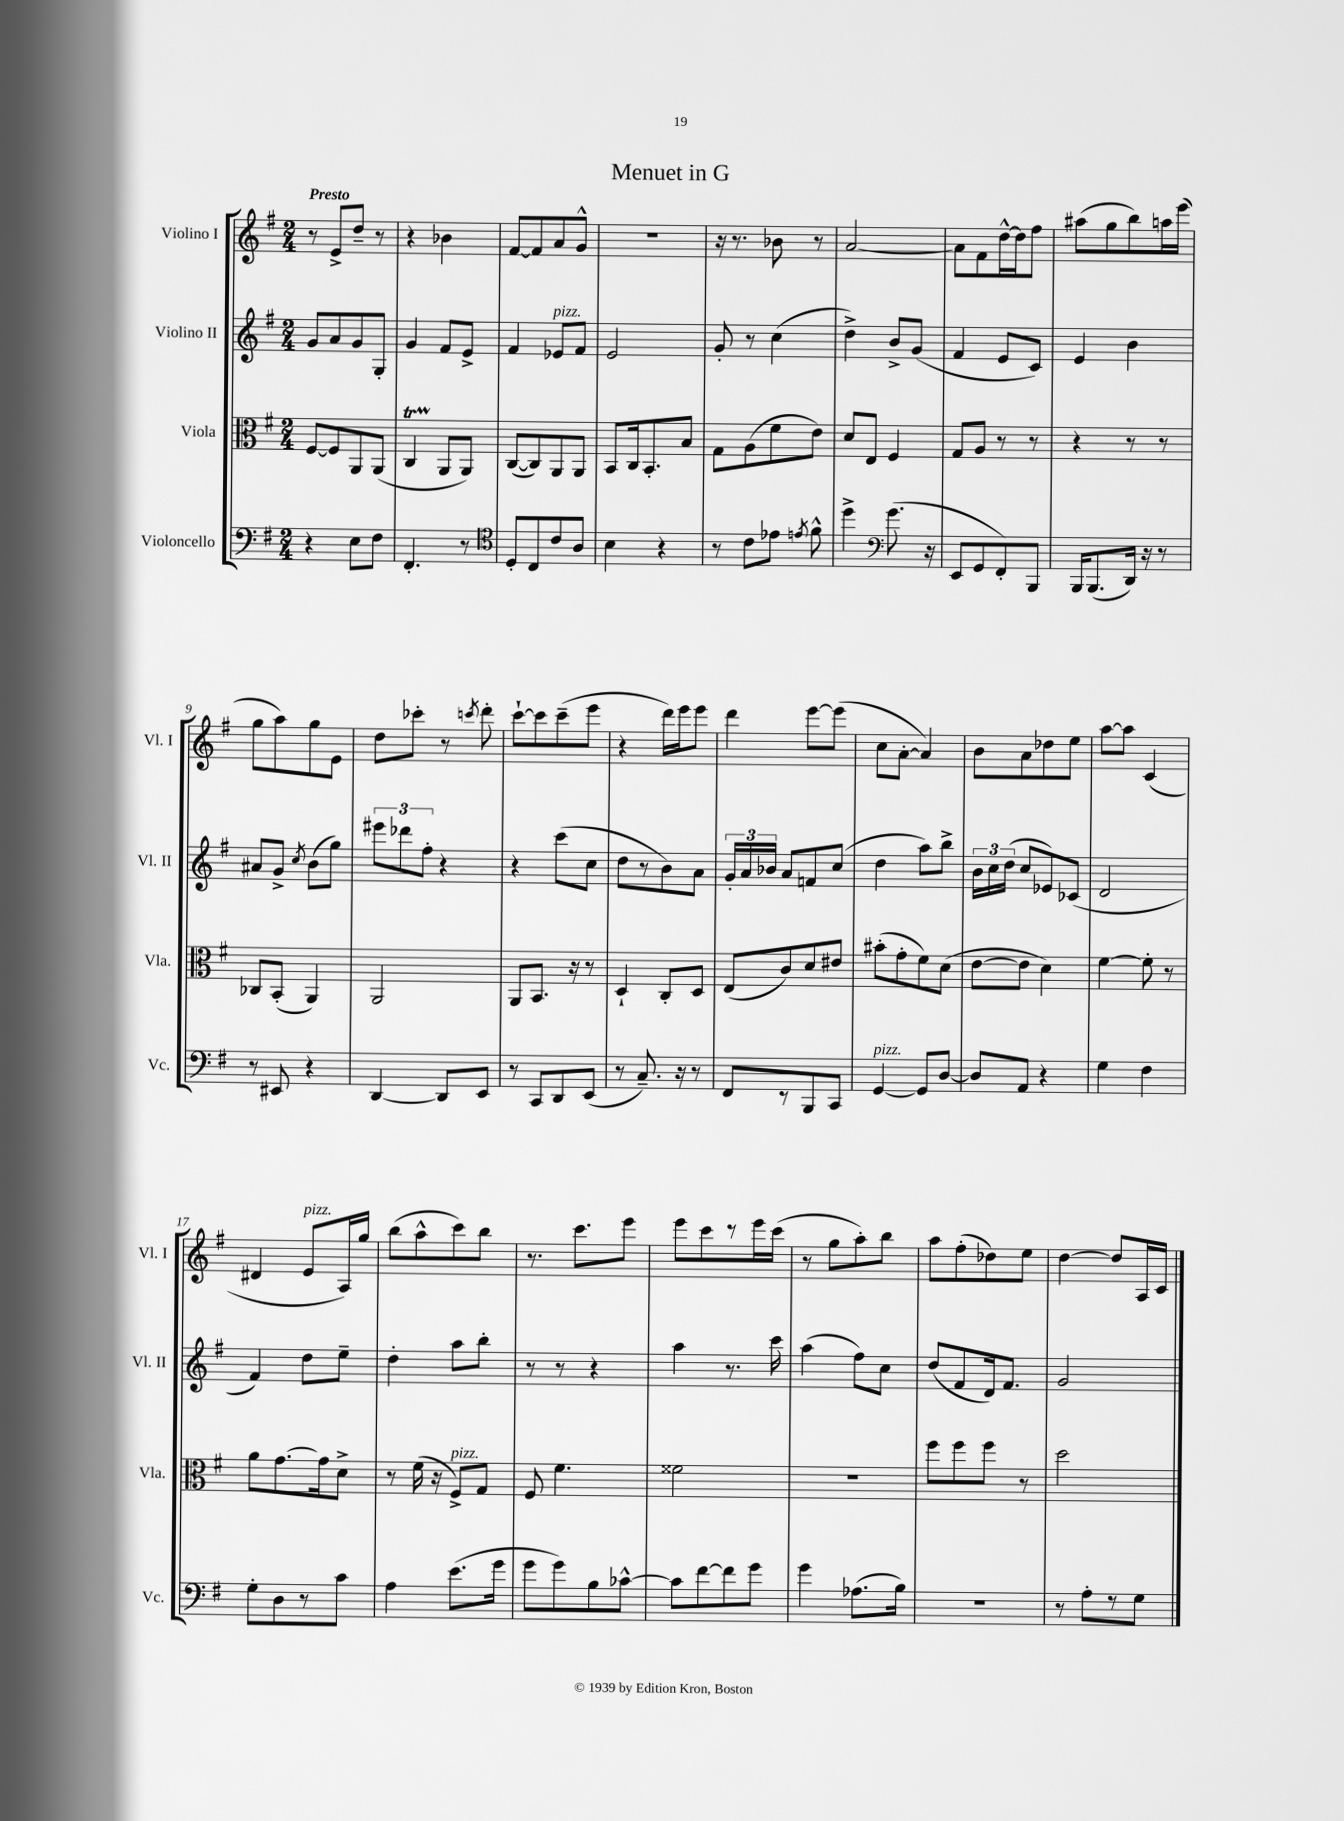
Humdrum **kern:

**kern	**kern	**kern	**kern
*part4	*part3	*part2	*part1
*staff4	*staff3	*staff2	*staff1
*I"Violoncello	*I"Viola	*I"Violino II	*I"Violino I
*I'Vc.	*I'Vla.	*I'Vl. II	*I'Vl. I
*clefF4	*clefC3	*clefG2	*clefG2
*k[f#]	*k[f#]	*k[f#]	*k[f#]
*M2/4	*M2/4	*M2/4	*M2/4
=1	=1	=1	=1
!	!	!	!LO:TX:a:B:t=Presto
4r	[8F#/L	8g/L	8r
.	8F#/]	8a/	8e^/L
8E\L	8AA/	8g/	8dd~/J
8F#\J	(8AA/J	8G'/J	8r
=2	=2	=2	=2
4.FF#'/	4CT/	4g/	4r
.	8AA/L	8f#/L	4b-X\
8r	8AA/J)	8e^/J	.
=3	=3	=3	=3
*clefC4	*	*	*
8D'/L	([8C/L	4f#/	[8f#/L
8C/	8C/])	.	8f#/]
!	!	!LO:TX:a:i:t=pizz.	!
8c/	8AA/	8e-X/L	8a/
8A/J	8AA/J	8f#/J	8g^^/J
=4	=4	=4	=4
4B\	8BB/L	2e/	2r
.	16C/k	.	.
.	8.BB'/	.	.
4r	.	.	.
.	8B/J	.	.
=5	=5	=5	=5
8r	8G\L	8g'/	16r
.	.	.	8.r
8c\L	(8A\	8r	.
8e-X\J	8f#\	(4cc\	8b-X\
8qen/	.	.	.
8f#^^\	8e\J)	.	8r
=6	=6	=6	=6
4dd^\	8d/L	4dd^\)	[2a/
.	8E/J	.	.
*clefF4	*	*	*
(8.g\	4F#/	8b^/L	.
.	.	(8g/J	.
16r	.	.	.
=7	=7	=7	=7
8EE/L	8G/L	4f#/	8a\L]
8GG/	8A/J	.	8f#\
8FF#'/)	8r	8e/L	[16dd^^\L
.	.	.	16dd\J]
8BBB/J	8r	8c/J)	8ff#\J
=8	=8	=8	=8
16BBB/KL	4r	4e/	(8aa#X\L
(8.BBB/	.	.	.
.	.	.	8gg\
16DD/Jk)	8r	4b\	8bb\)
16r	.	.	.
8r	8r	.	16aan\L
.	.	.	(16eee\JJ
!!LO:LB:g=z
=9	=9	=9	=9
8r	8C-X/L	8a#X/L	8gg\L
8EE#X/	(8BB'/J	8g^/J	8aa\)
.	.	8qcc/	.
4r	4AA/)	(8b\L	8gg\
.	.	8gg\J)	8e\J
=10	=10	=10	=10
[4DD/	2AA/	12eee#X\L	8dd\L
.	.	12ddd-X\	.
.	.	.	8ccc-X'\J
.	.	12ff#'\J	.
8DD/L]	.	4r	8r
.	.	.	8qcccn/
8EE/J	.	.	8ddd'\
=11	=11	=11	=11
8r	8AA/L	4r	[8ccc`\L
8CC/L	8.BB/J	.	8ccc\]
8DD/	.	(8ccc\L	(8ccc~\
.	16r	.	.
(8EE/J	8r	8cc\J	8eee\J
=12	=12	=12	=12
8r	4D`/	8dd\L	4r
8.C~/)	.	8r	.
.	8C'/L	8b\)	16ddd\LL)
16r	.	.	16eee\J
8r	8D/J	8a\J	8eee\J
=13	=13	=13	=13
8FF#/L	(8E/L	24g'/LL	4ddd\
.	.	24a/	.
.	.	24b-X/JJ	.
8r	8c/)	8a/L	.
8BBB/	8d/	8fn/	[8eee\L
8CC/J	8e#X/J	(8cc/J	(8eee\J]
=14	=14	=14	=14
!LO:TX:a:i:t=pizz.	!	!	!
[4GG/	(8b#X'\L	4dd\	8cc\L
.	8g'\	.	[8a'\J
8GG/L]	8f#\)	8aa\L)	4a/])
[8D/J	(8d\J	8bb^\J	.
=15	=15	=15	=15
8D/L]	[8e\L	24b\LL	8b\L
.	.	24cc\	.
.	.	(24dd\JJ	.
8AA/J	8e\J]	8cc/L	8a\
4r	4d\)	8e-X/)	8dd-X\
.	.	(8c-X/J	8ee\J
=16	=16	=16	=16
4G\	[4f#\	2d/	[8aa\L
.	.	.	8aa\J]
4F#\	8f#'\]	.	(4c/
.	8r	.	.
!!LO:LB:g=z
=17	=17	=17	=17
8G'\L	8a\L	4f#/)	4d#X/
8D\	[8.g\	.	.
!	!	!	!LO:TX:a:i:t=pizz.
8r	.	8dd\L	8e/L
.	16g\k]	.	.
8c\J	8d^\J	8ee~\J	16A/L)
.	.	.	16gg/JJ
=18	=18	=18	=18
4A\	8r	4dd'\	(8bb\L
.	(16f#\	.	8aa^^\
.	16r	.	.
!	!LO:TX:a:i:t=pizz.	!	!
(8.e\L	8F#^/L)	8aa\L	8ccc\)
.	8G/J	8bb'\J	8bb\J
16g\Jk	.	.	.
=19	=19	=19	=19
8g\L	8F#/	8r	8.r
8g\)	4.f#\	8r	.
.	.	.	8.ccc\L
8B\	.	4r	.
[8c-X^^\J	.	.	8eee\J
=20	=20	=20	=20
8c-\L]	2f##X\	4aa\	8eee\L
[8f#\	.	.	8ccc\
8f#\]	.	8.r	8r
8g\J	.	.	16eee\L
.	.	16ccc\	(16ccc\JJ
=21	=21	=21	=21
4g\	2r	(4aa\	8r
.	.	.	8gg\L
(8.A-X\L	.	8ff#\L)	8aa'\)
.	.	8cc\J	8bb\J
16B\Jk)	.	.	.
=22	=22	=22	=22
2r	8ff#\L	(8dd/L	8aa\L
.	8ff#\	8f#/	(8ff#'\
.	8ff#\J	16d/k)	8dd-X\)
.	.	8.f#/J	.
.	8r	.	8ee\J
=23	=23	=23	=23
8r	2dd\	2g/	[4dd\
8A'\L	.	.	.
8r	.	.	8dd/L]
8G\J	.	.	16A/L
.	.	.	16c/JJ
==	==	==	==
*-	*-	*-	*-
